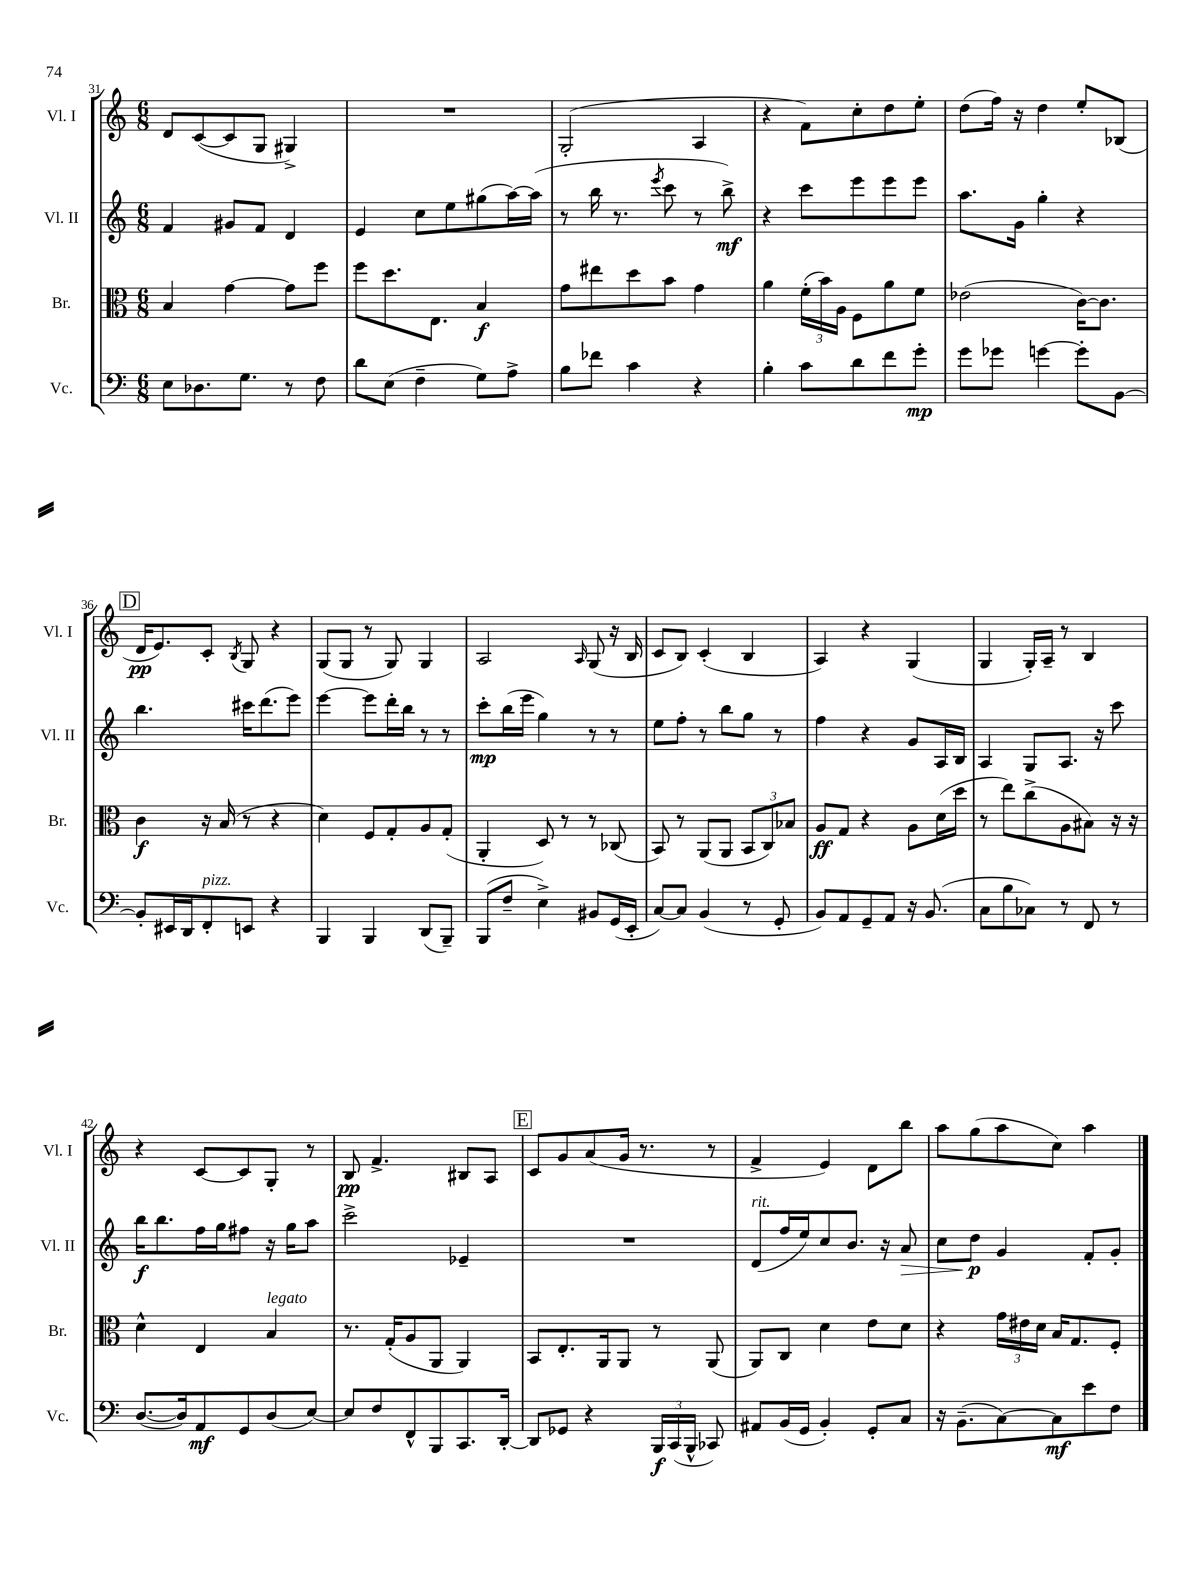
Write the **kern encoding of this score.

**kern	**dynam	**kern	**dynam	**kern	**dynam	**kern	**dynam
*part4	*part4	*part3	*part3	*part2	*part2	*part1	*part1
*staff4	*staff4	*staff3	*staff3	*staff2	*staff2	*staff1	*staff1
*I"Vc.	*	*I"Br.	*	*I"Vl. II	*	*I"Vl. I	*
*I'Vc.	*	*I'Br.	*	*I'Vl. II	*	*I'Vl. I	*
*clefF4	*	*clefC3	*	*clefG2	*	*clefG2	*
*k[]	*	*k[]	*	*k[]	*	*k[]	*
*M6/8	*	*M6/8	*	*M6/8	*	*M6/8	*
=31	=31	=31	=31	=31	=31	=31	=31
8E\L	.	4B/	.	4f/	.	8d/L	.
8.D-X\	.	.	.	.	.	([8c/	.
.	.	[4g\	.	8g#X/L	.	8c/]	.
8.G\J	.	.	.	.	.	.	.
.	.	.	.	8f/J	.	8G/J	.
8r	.	8g\L]	.	4d/	.	4G#X^/)	.
8F\	.	8ff\J	.	.	.	.	.
=32	=32	=32	=32	=32	=32	=32	=32
8d\L	.	8ff\L	.	4e/	.	2.r	.
(8E\J	.	8.dd\	.	.	.	.	.
4F~\	.	.	.	8cc\L	.	.	.
.	.	8.E\J	.	.	.	.	.
.	.	.	.	8ee\	.	.	.
8G\L)	.	4B/	f	(8gg#X\	.	.	.
8A^\J	.	.	.	[16aa\L)	.	.	.
.	.	.	.	(16aa\JJ]	.	.	.
=33	=33	=33	=33	=33	=33	=33	=33
8B\L	.	8g\L	.	8r	.	(2G'/	.
8f-X\J	.	8ee#X\	.	16bb\	.	.	.
.	.	.	.	8.r	.	.	.
4c\	.	8dd\	.	.	.	.	.
.	.	.	.	8qeee/	.	.	.
.	.	8b\J	.	8ccc\	.	.	.
4r	.	4g\	.	8r	.	4A/	.
.	.	.	.	8bb^\)	mf	.	.
=34	=34	=34	=34	=34	=34	=34	=34
4B'\	.	4a\	.	4r	.	4r	.
8c\L	.	(24f'\LL	.	8ccc\L	.	8f\L)	.
.	.	24b\)	.	.	.	.	.
.	.	24A\JJ	.	.	.	.	.
8d\	.	8F\L	.	8eee\	.	8cc'\	.
8f\	.	8a\	.	8eee\	.	8dd\	.
8g'\J	mp	8f\J	.	8eee\J	.	8ee'\J	.
=35	=35	=35	=35	=35	=35	=35	=35
8g\L	.	(2e-X\	.	8.aa\L	.	(8dd\L	.
8g-X\J	.	.	.	.	.	16ff\Jk)	.
.	.	.	.	16g\Jk	.	16r	.
[4gn\	.	.	.	4gg'\	.	4dd\	.
8g'\L]	.	[16c\KL)	.	4r	.	8ee'/L	.
.	.	8.c\J]	.	.	.	.	.
[8BB\J	.	.	.	.	.	(8B-X/J	.
!!LO:LB:g=z
!!LO:REH:place=s1:t=D
=36	=36	=36	=36	=36	=36	=36	=36
8BB'/L]	.	4c\	f	4.bb\	.	16d/KL	pp
.	.	.	.	.	.	8.e/)	.
16EE#X/L	.	.	.	.	.	.	.
16DD/J	.	.	.	.	.	.	.
!LO:TX:a:i:t=pizz.	!	!	!	!	!	!	!
8FF'/	.	16r	.	.	.	8c'/J	.
.	.	(16B/	.	.	.	.	.
.	.	.	.	.	.	8qB/	.
8EEn/J	.	8r	.	16ccc#X\KL	.	8G/	.
.	.	.	.	(8.ddd\	.	.	.
4r	.	4r	.	.	.	4r	.
.	.	.	.	8eee\J)	.	.	.
=37	=37	=37	=37	=37	=37	=37	=37
4BBB/	.	4d\)	.	[4eee\	.	(8G/L	.
.	.	.	.	.	.	8G/J	.
4BBB/	.	8F/L	.	8eee\L]	.	8r	.
.	.	8G'/	.	16ddd'\L	.	8G/)	.
.	.	.	.	16bb\JJ	.	.	.
(8DD/L	.	8A/	.	8r	.	4G/	.
8BBB~/J)	.	(8G'/J	.	8r	.	.	.
=38	=38	=38	=38	=38	=38	=38	=38
(8BBB/L	.	4AA'/	.	8ccc'\L	mp	2A/	.
8F~/J	.	.	.	(16bb\L	.	.	.
.	.	.	.	16eee\JJ	.	.	.
4E^\)	.	8D/)	.	4gg\)	.	.	.
.	.	8r	.	.	.	.	.
.	.	.	.	.	.	16qqA/	.
8BB#X/L	.	8r	.	8r	.	(8G/	.
(16GG/L	.	(8C-X/	.	8r	.	16r	.
16EE'/JJ	.	.	.	.	.	16B/	.
=39	=39	=39	=39	=39	=39	=39	=39
[8C/L)	.	8BB/)	.	8ee\L	.	8c/L	.
8C/J]	.	8r	.	8ff'\J	.	8B/J)	.
(4BB/	.	(8AA/L	.	8r	.	(4c'/	.
.	.	8AA/J	.	8bb\L	.	.	.
8r	.	12BB/L	.	8gg\J	.	4B/	.
.	.	12C/)	.	.	.	.	.
8GG'/	.	.	.	8r	.	.	.
.	.	12B-X/J	.	.	.	.	.
=40	=40	=40	=40	=40	=40	=40	=40
8BB/L)	.	8A/L	ff	4ff\	.	4A/)	.
8AA/	.	8G/J	.	.	.	.	.
8GG~/	.	4r	.	4r	.	4r	.
8AA/J	.	.	.	.	.	.	.
16r	.	8A\L	.	8g/L	.	(4G/	.
(8.BB/	.	.	.	.	.	.	.
.	.	(16d\L	.	16A/L	.	.	.
.	.	16dd\JJ	.	16B/JJ	.	.	.
=41	=41	=41	=41	=41	=41	=41	=41
8C\L	.	8r	.	4A/	.	4G/	.
8B\	.	8ee\L)	.	.	.	.	.
8C-X\J)	.	(8cc^\	.	8G/L	.	16G'/LL)	.
.	.	.	.	.	.	16A~/JJ	.
8r	.	8A\	.	8.A/J	.	8r	.
8FF/	.	8B#X\J)	.	.	.	4B/	.
.	.	.	.	16r	.	.	.
8r	.	16r	.	8ccc\	.	.	.
.	.	16r	.	.	.	.	.
!!LO:LB:g=z
=42	=42	=42	=42	=42	=42	=42	=42
([8.D/L	.	4d^^\	.	16bb\KL	f	4r	.
.	.	.	.	8.bb\	.	.	.
16D/k])	.	.	.	.	.	.	.
8AA/	mf	4E/	.	16ff\L	.	[8c/L	.
.	.	.	.	16gg\J	.	.	.
8GG/	.	.	.	8ff#X\J	.	8c/]	.
!	!	!LO:TX:a:i:t=legato	!	!	!	!	!
(8D/	.	4B/	.	16r	.	8G'/J	.
.	.	.	.	16gg\KL	.	.	.
[8E/J)	.	.	.	8aa\J	.	8r	.
=43	=43	=43	=43	=43	=43	=43	=43
8E/L]	.	8.r	.	2ccc^\	.	8B/	pp
8F/	.	.	.	.	.	4.f^/	.
.	.	(16G'/KL	.	.	.	.	.
8FF^^/	.	8A/	.	.	.	.	.
8BBB/	.	8AA/J	.	.	.	.	.
8.CC/	.	4AA/)	.	4e-X~/	.	8B#X/L	.
.	.	.	.	.	.	8A/J	.
[16DD'/Jk	.	.	.	.	.	.	.
!!LO:REH:place=s1:t=E
=44	=44	=44	=44	=44	=44	=44	=44
8DD/L]	.	8BB/L	.	2.r	.	8c/L	.
8GG-X/J	.	8.E'/	.	.	.	8g/	.
4r	.	.	.	.	.	(8a/	.
.	.	16AA/k	.	.	.	.	.
.	.	8AA/J	.	.	.	16g/Jk	.
.	.	.	.	.	.	8.r	.
24BBB/LL	f	8r	.	.	.	.	.
(24CC/	.	.	.	.	.	.	.
24BBB^^/JJ	.	.	.	.	.	.	.
8CC-X/)	.	(8AA/	.	.	.	8r	.
=45	=45	=45	=45	=45	=45	=45	=45
!	!	!	!	!LO:TX:a:i:t=rit.	!	!	!
8AA#X/L	.	8AA/L)	.	(8d/L	.	4f^/	.
(16BB/L	.	8C/J	.	16ff/L	.	.	.
16GG/JJ	.	.	.	16ee/J)	.	.	.
4BB'/)	.	4d\	.	8cc/	.	4e/)	.
.	.	.	.	8.b/J	.	.	.
8GG'/L	.	8e\L	.	.	.	8d\L	.
.	.	.	.	16r	.	.	.
!	!	!	!	!	!LO:HP:b	!	!
8C/J	.	8d\J	.	8a/	>	8bb\J	.
=46	=46	=46	=46	=46	=46	=46	=46
16r	.	4r	.	8cc\L	.	8aa\L	.
(8.BB~\L	.	.	.	.	.	.	.
.	.	.	.	8dd\J	p	(8gg\	.
[8C\)	.	24g\LL	.	4g/	]	8aa\	.
.	.	24e#X\	.	.	.	.	.
.	.	24d\JJ	.	.	.	.	.
8C\]	mf	16B/KL	.	.	.	8cc\J)	.
.	.	8.G/	.	.	.	.	.
8e\	.	.	.	8f'/L	.	4aa\	.
8F\J	.	8F'/J	.	8g'/J	.	.	.
==	==	==	==	==	==	==	==
*-	*-	*-	*-	*-	*-	*-	*-
